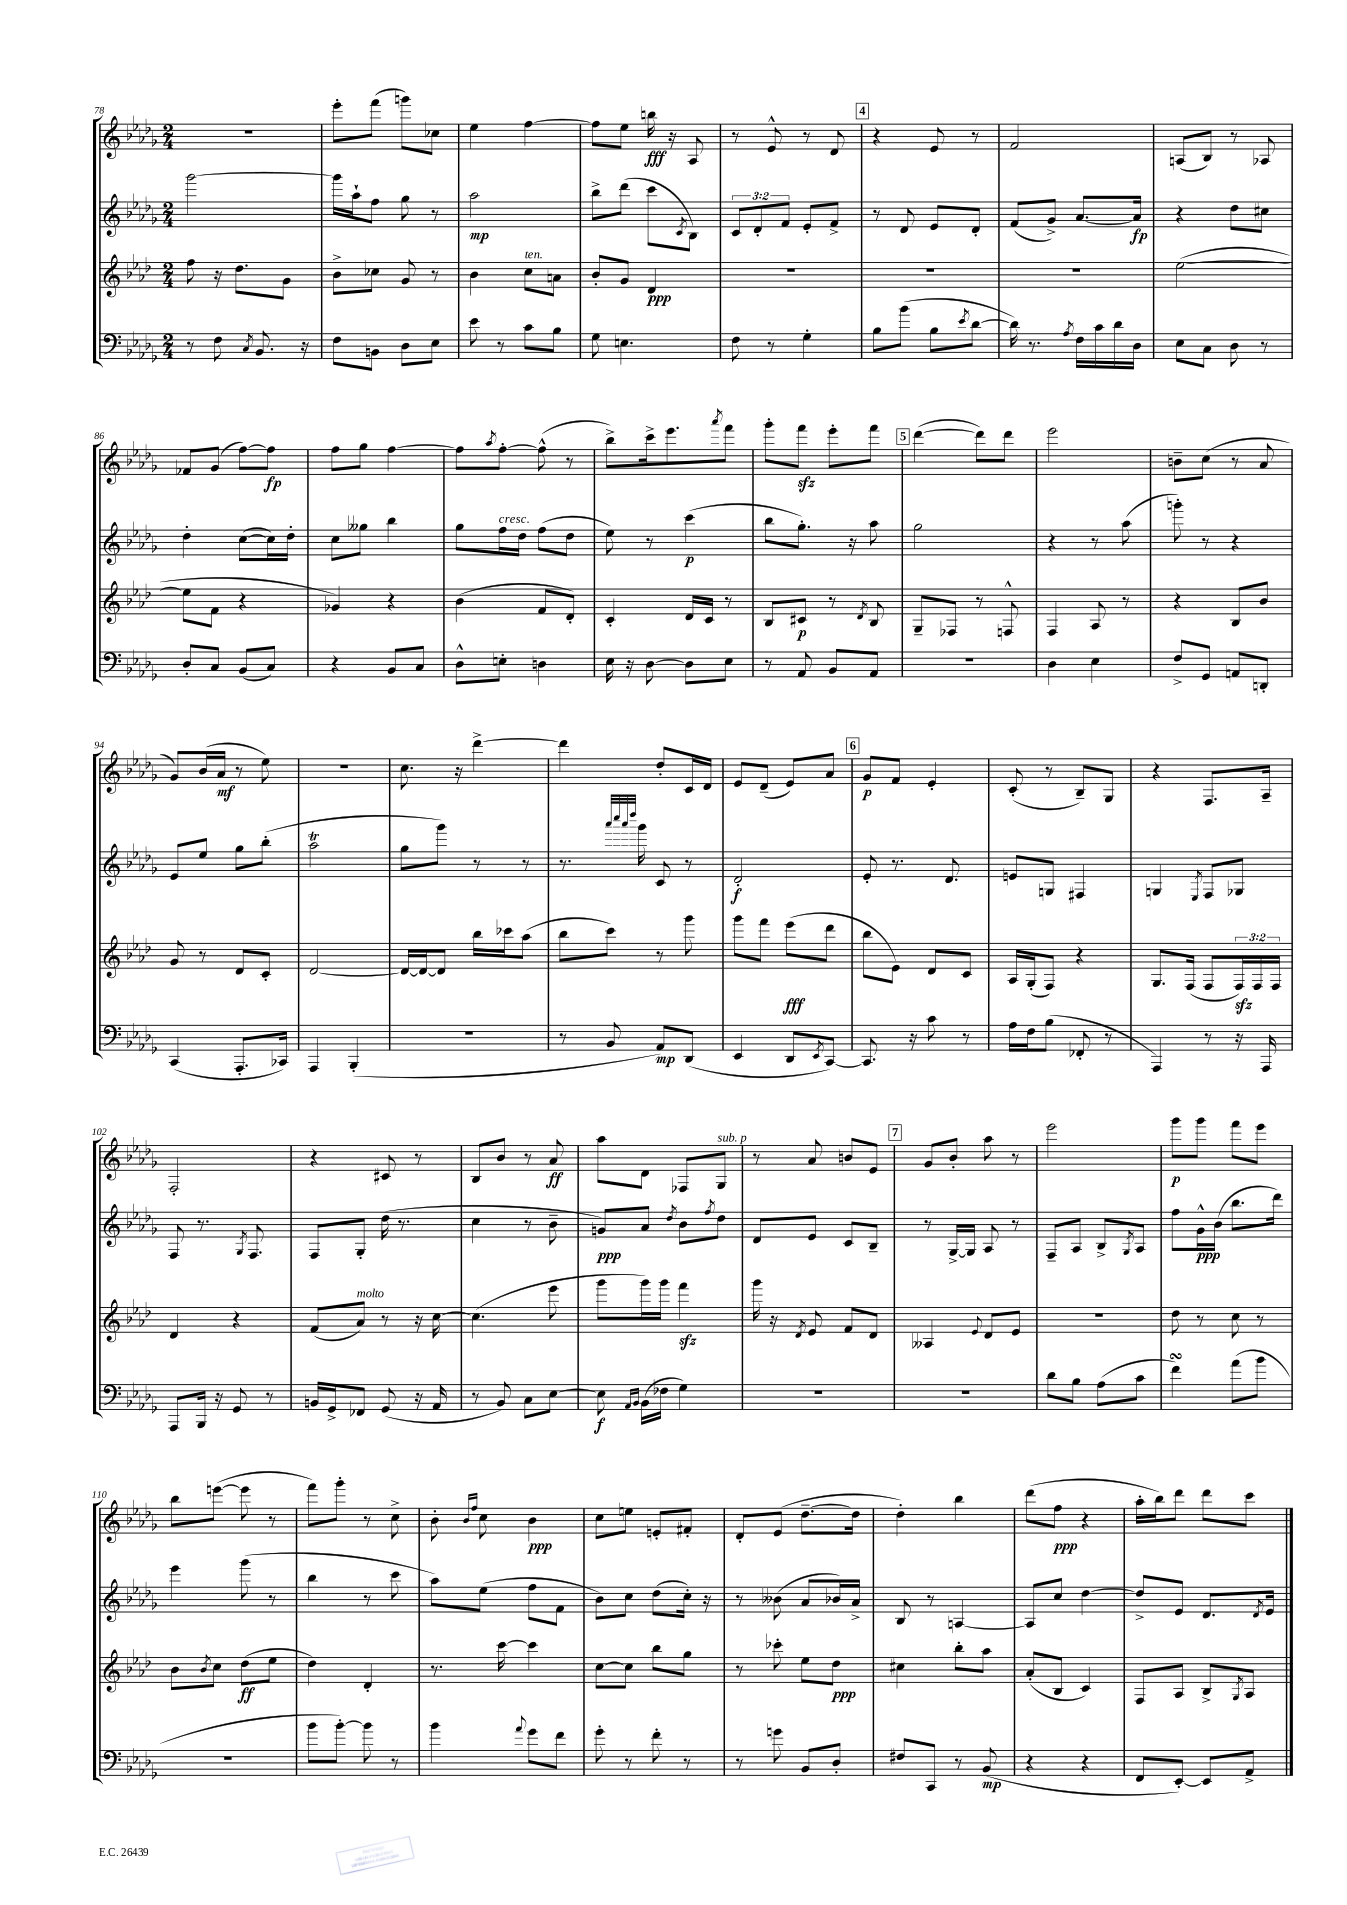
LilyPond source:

<<
\new StaffGroup <<
\new Staff = "s0" {
    \clef treble \key des \major \numericTimeSignature \time 2/4
    R2 |
    ees'''8-. f'''8( g'''8) ces''8 |
    ees''4 f''4~ |
    f''8 ees''8 b''16\fff r16 aes8 |
    r8 ees'8-^ r8 des'8 |
    \mark \markup { \box "4" } r4 ees'8 r8 |
    f'2 |
    a8( bes8) r8 aes8 |
    fes'8 ges'8( f''8~) f''8\fp |
    f''8 ges''8 f''4~ |
    f''8 \acciaccatura { aes''8 } f''8~-. f''8-^( r8 |
    bes''8->) c'''16-> ees'''8. \acciaccatura { aes'''8 } f'''8 |
    ges'''8-. f'''8\sfz ees'''8-. f'''8 |
    \mark \markup { \box "5" } des'''4~( des'''8) des'''8 |
    ees'''2 |
    b'8-- c''8( r8 aes'8 |
    ges'8) bes'16( aes'16\mf r8 ees''8) |
    r2 |
    c''8. r16 des'''4~-> |
    des'''4 des''8-. c'16 des'16 |
    ees'8 des'8--( ees'8) aes'8 |
    \mark \markup { \box "6" } ges'8\p f'8 ees'4-. |
    c'8-.( r8 bes8--) ges8 |
    r4 f8. aes16-- |
    f2-. |
    r4 cis'8 r8 |
    bes8 bes'8 r8 aes'8\ff |
    aes''8 des'8 fes8 ges8^\markup { \italic "sub. p" } |
    r8 aes'8 b'8 ees'8 |
    \mark \markup { \box "7" } ges'8 bes'8-. aes''8 r8 |
    ees'''2 |
    ges'''8\p ges'''8 f'''8 ees'''8 |
    bes''8 e'''8~( e'''8 r8 |
    f'''8) ges'''8-. r8 c''8-> |
    bes'8-. \grace { bes'16 f''16 } c''8 bes'4\ppp |
    c''8 e''8 e'8-. fis'8-. |
    des'8-. ees'8( des''8.~-- des''16 |
    des''4-.) bes''4 |
    des'''8( f''8\ppp r4 |
    aes''16-. bes''16) des'''8 des'''8 c'''8 \bar "|." |
}
\new Staff = "s1" {
    \clef treble \key des \major \numericTimeSignature \time 2/4 \override Staff.TupletNumber.text = #tuplet-number::calc-fraction-text
    ges'''2~ |
    ges'''16 aes''16-! f''8 ges''8 r8 |
    aes''2\mp |
    bes''8-> des'''8( c'''8 \acciaccatura { c'8 } bes8) |
    \tuplet 3/2 { c'8 des'8-. f'8 } ees'8-. f'8-> |
    \mark \markup { \box "4" } r8 des'8 ees'8 des'8-. |
    f'8( ges'8->) aes'8.~ aes'16\fp |
    r4 des''8 cis''8 |
    des''4-. c''8~( c''16) des''16-. |
    c''8 geses''8 bes''4 |
    ges''8 f''16^\markup { \italic "cresc." } des''16 f''8( des''8 |
    ees''8) r8 c'''4\p( |
    bes''8 ges''8.-.) r16 aes''8 |
    \mark \markup { \box "5" } ges''2 |
    r4 r8 aes''8( |
    g'''8-.) r8 r4 |
    ees'8 ees''8 ges''8 bes''8-.( |
    aes''2\trill |
    ges''8 ges'''8) r8 r8 |
    r8. \grace { aes'''32 c''''32 aes'''32 des''''32 } ges'''16 c'8 r8 |
    des'2-.\f |
    \mark \markup { \box "6" } ees'8-. r8. des'8. |
    e'8 g8 fis4 |
    g4 \acciaccatura { ees8 } f8 ges8 |
    f8 r8. \acciaccatura { ges8 } f8. |
    f8 ges8-. des''16( r8. |
    c''4 r8 bes'8-- |
    g'8\ppp) aes'8 \acciaccatura { des''8 } bes'8 \acciaccatura { f''8 } des''8 |
    des'8 ees'8 c'8 bes8-- |
    \mark \markup { \box "7" } r8 ges16~-> ges16 aes8 r8 |
    f8-- aes8 bes8-> \acciaccatura { ges8 } aes8 |
    f''8 ges'16-^\ppp bes'16( bes''8. des'''16) |
    ees'''4 ges'''8( r8 |
    bes''4 r8 c'''8 |
    aes''8) ees''8( f''8 f'8 |
    bes'8) c''8 des''8( c''16-.) r16 |
    r8 beses'8( aes'8 bes'16) aes'16-> |
    bes8 r8 a4~ |
    a8 c''8 des''4~ |
    des''8-> ees'8 des'8. \acciaccatura { des'8 } ees'16 \bar "|." |
}
\new Staff = "s2" {
    \clef treble \key aes \major \numericTimeSignature \time 2/4 \override Staff.TupletNumber.text = #tuplet-number::calc-fraction-text
    f''8 r16 des''8. g'8 |
    bes'8-> ces''8 g'8 r8 |
    bes'4 c''8^\markup { \italic "ten." } a'8 |
    bes'8-. g'8 des'4\ppp |
    R2 |
    \mark \markup { \box "4" } R2 |
    R2 |
    ees''2~( |
    ees''8 f'8 r4 |
    ges'4) r4 |
    bes'4( f'8 des'8-.) |
    c'4-. des'16 c'16 r8 |
    bes8 cis'8\p r8 \acciaccatura { des'8 } bes8 |
    \mark \markup { \box "5" } g8-- fes8 r8 f8-^ |
    f4 aes8 r8 |
    r4 bes8 bes'8 |
    g'8 r8 des'8 c'8-. |
    des'2~ |
    des'16~ des'16~ des'8 bes''16 ces'''16 aes''8( |
    bes''8 c'''8) r8 g'''8 |
    g'''8 f'''8 ees'''8\fff( des'''8 |
    \mark \markup { \box "6" } bes''8 ees'8) des'8 c'8 |
    aes16 g16-.( f8) r4 |
    g8. f16( f8 \tuplet 3/2 { f16\sfz) f16 f16 } |
    des'4 r4 |
    f'8( aes'8^\markup { \italic "molto" }) r8 r16 c''16~ |
    c''4.( ees'''8 |
    g'''8 g'''16) g'''16 f'''4\sfz |
    g'''16 r16 \acciaccatura { des'8 } ees'8 f'8 des'8 |
    \mark \markup { \box "7" } aeses4 \appoggiatura { ees'8 } des'8 ees'8 |
    r2 |
    des''8 r8 c''8 r8 |
    bes'8 \acciaccatura { bes'8 } c''8 des''8\ff( ees''8 |
    des''4) des'4-. |
    r8. c'''16~ c'''4 |
    c''8~ c''8 bes''8 g''8 |
    r8 ces'''8-. ees''8 des''8\ppp |
    cis''4 bes''8-. aes''8 |
    aes'8-.( bes8 c'4) |
    f8 aes8 bes8-> \acciaccatura { g8 } aes8 \bar "|." |
}
\new Staff = "s3" {
    \clef bass \key des \major \numericTimeSignature \time 2/4
    r8 f8 \acciaccatura { c8 } bes,8. r16 |
    f8 b,8 des8 ees8 |
    ees'8 r8 c'8 bes8 |
    ges8 e4. |
    f8 r8 ges4-. |
    \mark \markup { \box "4" } bes8 bes'8( bes8 \acciaccatura { ees'8 } des'8~ |
    des'16) r8. \acciaccatura { aes8 } f16 c'16 des'16 des16 |
    ees8 c8 des8 r8 |
    des8-. c8 bes,8( c8) |
    r4 bes,8 c8 |
    des8-^ e8-. d4 |
    ees16 r16 des8~ des8 ees8 |
    r8 aes,8 bes,8 aes,8 |
    \mark \markup { \box "5" } R2 |
    des4 ees4 |
    f8-> ges,8 a,8 d,8-. |
    c,4( aes,,8.-. ces,16) |
    aes,,4 bes,,4-.( |
    r2 |
    r8 bes,8 aes,8\mp) des,8( |
    ees,4 des,8 \acciaccatura { ees,8 } c,8~) |
    \mark \markup { \box "6" } c,8. r16 c'8 r8 |
    aes16 f16 bes8( fes,8-. r8 |
    aes,,4) r8 r16 aes,,16 |
    aes,,8 bes,,16 r16 ges,8 r8 |
    b,16 ges,16-> fes,8 ges,8( r16 aes,16 |
    r8 bes,8) c8 ees8~ |
    ees8\f \grace { aes,16 bes,16 } bes,16( fes16 ges4) |
    R2 |
    \mark \markup { \box "7" } R2 |
    des'8 bes8 aes8( c'8 |
    f'4\turn) aes'8( bes'8 |
    R2 |
    bes'8 bes'8~-.) bes'8 r8 |
    bes'4 \appoggiatura { aes'8 } ges'8 f'8 |
    ges'8-. r8 f'8-. r8 |
    r8 g'8 bes,8 des8-. |
    fis8 c,8 r8 bes,8\mp( |
    r4 r4 |
    f,8 ees,8~-.) ees,8 aes,8-> \bar "|." |
}
>>
>>
\layout { \context { \Score currentBarNumber = #78 } }
